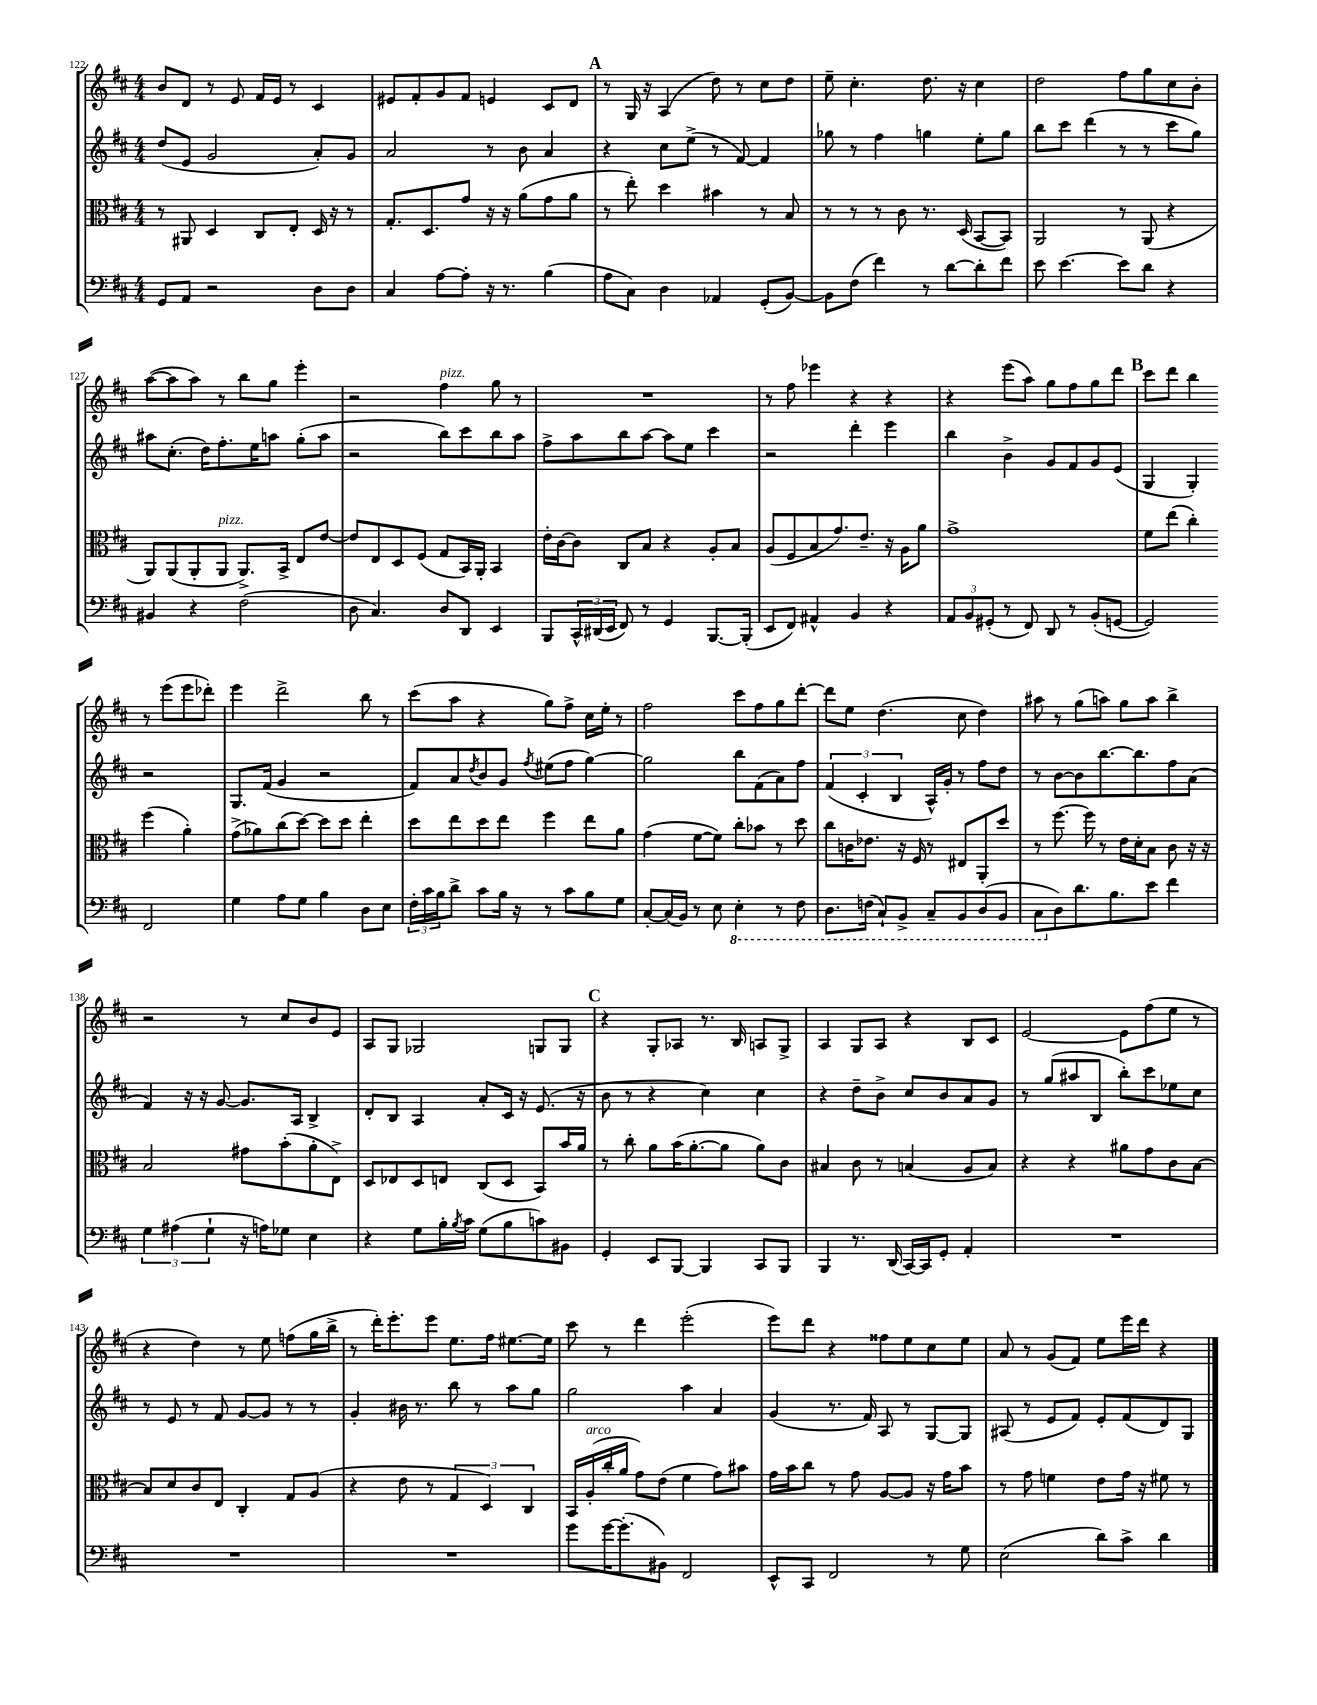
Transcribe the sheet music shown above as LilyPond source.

<<
\new StaffGroup <<
\new Staff = "s0" {
    \clef treble \key d \major \numericTimeSignature \time 4/4
    b'8 d'8 r8 e'8 fis'16 e'16 r8 cis'4 |
    eis'8 fis'8-. g'8 fis'8 e'4 cis'8 d'8 |
    \mark \markup { \bold "A" } r8 g16 r16 a4( d''8) r8 cis''8 d''8 |
    e''8-- cis''4.-. d''8. r16 cis''4 |
    d''2 fis''8 g''8 cis''8 b'8-. |
    a''8~( a''8 a''8) r8 b''8 g''8 e'''4-. |
    r2 fis''4^\markup { \italic "pizz." } g''8 r8 |
    R1 |
    r8 fis''8 ees'''4 r4 r4 |
    r4 e'''8( a''8) g''8 fis''8 g''8 d'''8 |
    \mark \markup { \bold "B" } cis'''8 d'''8 b''4 r8 e'''8( e'''8 des'''8-.) |
    e'''4 d'''2-> b''8 r8 |
    cis'''8( a''8 r4 g''8) fis''8-> cis''16 e''16-. r8 |
    fis''2 cis'''8 fis''8 g''8 d'''8~-. |
    d'''8 e''8 d''4.( cis''8 d''4) |
    ais''8 r8 g''8( a''8) g''8 a''8 b''4-> |
    r2 r8 cis''8 b'8 e'8 |
    a8 g8 ges2 g8 g8 |
    \mark \markup { \bold "C" } r4 g8-. aes8 r8. b16 a8 g8-> |
    a4 g8 a8 r4 b8 cis'8 |
    e'2~ e'8 fis''8( e''8 r8 |
    r4 d''4) r8 e''8 f''8( g''16 b''16-> |
    r8 d'''16-.) e'''8.-. e'''8 e''8. fis''16 eis''8.~ eis''16 |
    cis'''8 r8 d'''4 e'''2-.( |
    e'''8) d'''8 r4 fisis''8 e''8 cis''8 e''8 |
    a'8 r8 g'8( fis'8) e''8 e'''16 d'''16 r4 \bar "|." |
}
\new Staff = "s1" {
    \clef treble \key d \major \numericTimeSignature \time 4/4
    d''8( e'8 g'2 a'8-.) g'8 |
    a'2 r8 b'8 a'4 |
    \mark \markup { \bold "A" } r4 cis''8 e''8->( r8 fis'8~) fis'4 |
    ges''8 r8 fis''4 g''4 e''8-. g''8 |
    b''8 cis'''8 d'''4( r8 r8 cis'''8 g''8) |
    ais''8 cis''8.-.( d''16) fis''8.-. e''16 a''8 g''8-.( a''8 |
    r2 b''8) cis'''8 b''8 a''8 |
    fis''8-> a''8 b''8 a''8~ a''8 e''8 cis'''4 |
    r2 d'''4-. e'''4 |
    b''4 b'4-> g'8 fis'8 g'8 e'8( |
    \mark \markup { \bold "B" } g4 g4-.) r2 |
    g8. fis'16( g'4 r2 |
    fis'8) a'8 \acciaccatura { d''8 } b'8 g'8 \acciaccatura { fis''8 } eis''8( fis''8 g''4~) |
    g''2 b''8 fis'8( a'8) fis''8 |
    \tuplet 3/2 { fis'4( cis'4-. b4 } a16-^) g'16-. r8 fis''8 d''8 |
    r8 b'8~ b'8 b''8.~ b''8. fis''8 a'8( |
    fis'4) r16 r16 g'8~ g'8. a16 b4-> |
    d'8-. b8 a4 a'8-. cis'16 r16 e'8.( r16 |
    \mark \markup { \bold "C" } b'8 r8 r4 cis''4) cis''4 |
    r4 d''8-- b'8-> cis''8 b'8 a'8 g'8 |
    r8 g''8( ais''8 b8 b''8-.) cis'''8 ees''8 cis''8 |
    r8 e'8 r8 fis'8 g'8~ g'8 r8 r8 |
    g'4-. bis'16 r8. b''8 r8 a''8 g''8 |
    g''2 a''4 a'4 |
    g'4( r8. fis'16) a8 r8 g8~ g8 |
    ais8( r8 e'8 fis'8) e'8-. fis'8( d'8) g8 \bar "|." |
}
\new Staff = "s2" {
    \clef alto \key d \major \numericTimeSignature \time 4/4
    r8 ais,8 d4 cis8 e8-. d16 r16 r8 |
    g8.-. d8. g'8 r16 r16 a'8( g'8 a'8 |
    \mark \markup { \bold "A" } r8 e''8-.) d''4 bis'4 r8 b8 |
    r8 r8 r8 cis'8 r8. d16( b,8~ b,8) |
    a,2 r8 a,8( r4 |
    a,8) a,8( a,8-. a,8^\markup { \italic "pizz." } a,8.->) b,16-> e8 e'8~ |
    e'8 e8 d8 fis8( g8 b,16) a,16-. b,4 |
    e'16-. cis'16~ cis'8 cis8 b8 r4 a8-. b8 |
    a8( fis8 b8 g'8.) e'8.-- r16 a16 a'8 |
    g'1-> |
    \mark \markup { \bold "B" } fis'8 e''8( cis''4-.) fis''4( a'4-.) |
    g'8->( aes'8) cis''8( d''8~) d''8 d''8 e''4-. |
    d''8 e''8 d''8 e''8 fis''4 e''8 a'8 |
    g'4( fis'8~ fis'8) cis''8-. bes'8 r8 d''8 |
    cis''8 c'16 ees'8. r16 fis16 r8 eis8 a,8-. d''8 |
    r8 fis''8.~ fis''16 r8 e'16 d'16-. b8 cis'8 r16 r16 |
    b2 gis'8 b'8-.( a'8-. e8->) |
    d8 ees8 d8 e8 cis8( d8 b,8) b'16 a'16 |
    \mark \markup { \bold "C" } r8 cis''8-. a'8 b'16( a'8.~-. a'8 a'8) cis'8 |
    bis4 cis'8 r8 b4( a8 b8) |
    r4 r4 ais'8 g'8 cis'8 b8~ |
    b8 d'8 cis'8 e8 cis4-. g8 a8( |
    r4 e'8 r8 \tuplet 3/2 { g4 d4) cis4 } |
    b,16 a16-.^\markup { \italic "arco" }( cis''16-. a'16 g'8) e'8( fis'4 g'8) bis'8 |
    g'16 b'16 cis''8 r8 g'8 a8~ a8 r16 g'16 b'8 |
    r8 g'8 f'4 e'8 g'16 r16 fis'8 r8 \bar "|." |
}
\new Staff = "s3" {
    \clef bass \key d \major \numericTimeSignature \time 4/4
    g,8 a,8 r2 d8 d8 |
    cis4 a8~ a8-. r16 r8. b4( |
    \mark \markup { \bold "A" } a8 cis8) d4 aes,4 g,8-.( b,8~) |
    b,8 fis8( fis'4) r8 d'8~ d'8-. fis'8 |
    e'8 e'4.~ e'8 d'8 r4 |
    bis,4 r4 fis2( |
    d8 cis4.) d8 d,8 e,4 |
    b,,8 \tuplet 3/2 { cis,16-^ dis,16( e,16 } fis,8) r8 g,4 b,,8.~ b,,16-.( |
    e,8 fis,8) ais,4-^ b,4 r4 |
    \tuplet 3/2 { a,8 b,8 gis,8-.( } r8 fis,8) d,8 r8 b,8-.( g,8~ |
    \mark \markup { \bold "B" } g,2) fis,2 |
    g4 a8 g8 b4 d8 e8 |
    \tuplet 3/2 { fis16-. cis'16 b16 } d'8-> cis'8 b16 r16 r8 cis'8 b8 g8 |
    cis8~-. cis16( b,16) r8 e8 \ottava #-1 e,4-. r8 fis,8 |
    d,8. f,16( cis,8-!) b,,8-> cis,8-- b,,8 d,8( b,,8 |
    cis,8 \ottava #0 d8) d'8. b8. e'8 fis'4 |
    \tuplet 3/2 { g4 ais4( g4-! } r16 a16) ges8 e4 |
    r4 g8 b16-. \acciaccatura { b8 } cis'16 g8( b8 c'8) bis,8 |
    \mark \markup { \bold "C" } g,4-. e,8 b,,8~ b,,4 cis,8 b,,8 |
    b,,4 r8. d,16( cis,16~) cis,16 g,8-. a,4-. |
    R1 |
    R1 |
    R1 |
    g'8 g'16~ g'8.-.( bis,8) fis,2 |
    e,8-^ cis,8 fis,2 r8 g8 |
    e2( d'8) cis'8-> d'4 \bar "|." |
}
>>
>>
\layout { \context { \Score currentBarNumber = #122 } }
